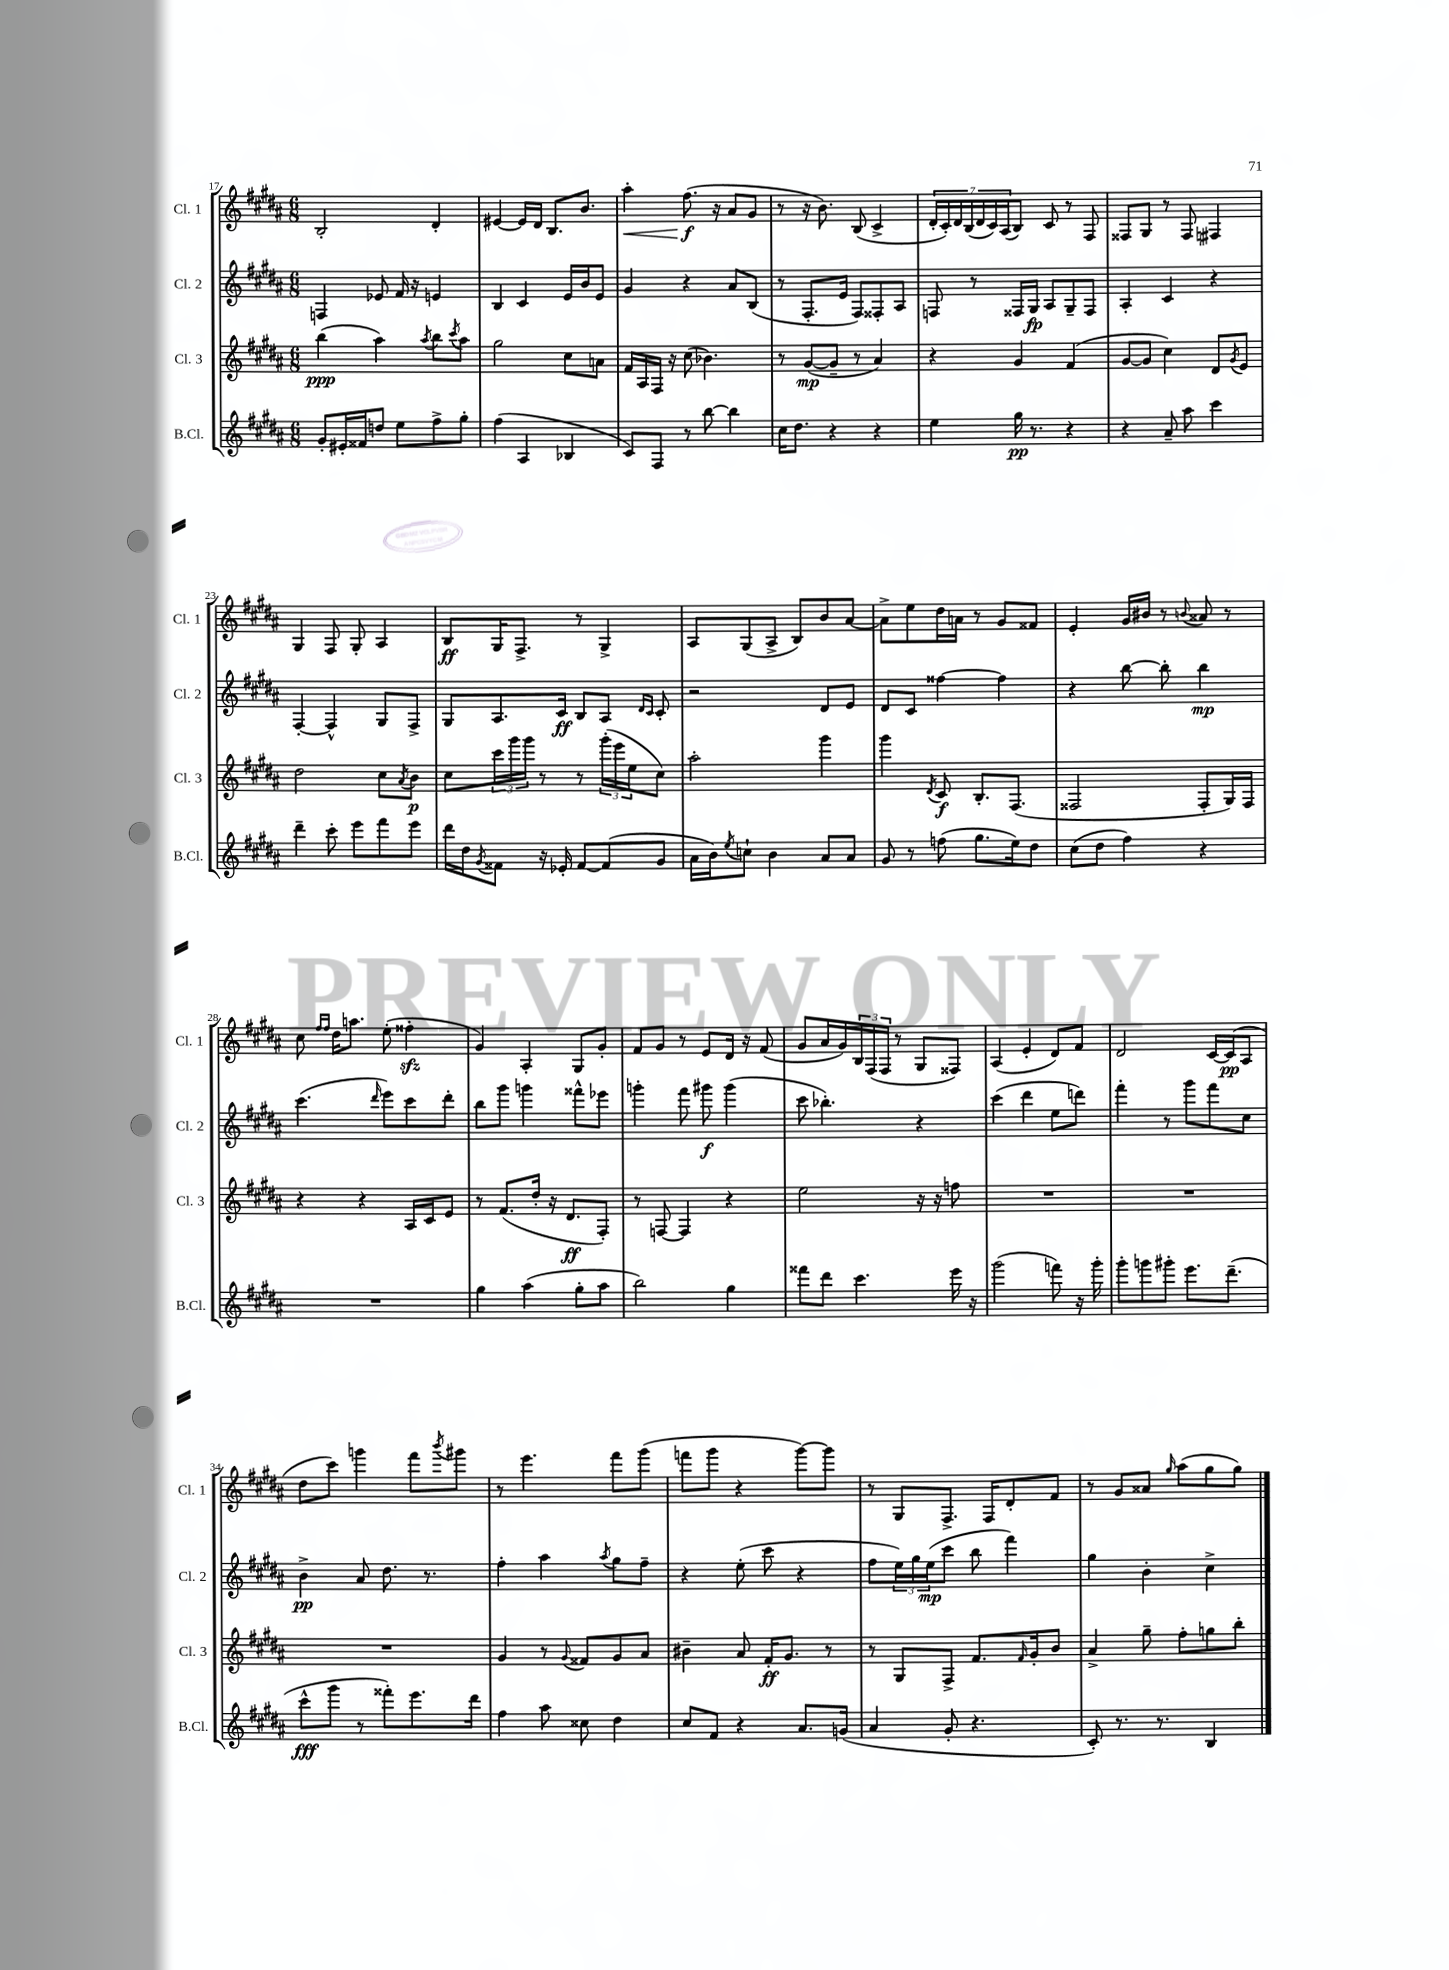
<<
\new StaffGroup <<
\new Staff = "s0" \with { instrumentName = "Cl. 1" shortInstrumentName = "Cl. 1" } {
    \clef treble \key b \major \numericTimeSignature \time 6/8
    b2-. dis'4-. |
    eis'4~ eis'16 dis'16 b8. b'8. |
    ais''4-.\< fis''8.\f\!( r16 ais'8 gis'8 |
    r8 r16 b'8.) b8( cis'4-> |
    \tuplet 7/4 { dis'16-. cis'16-.) dis'16 b16( dis'16 cis'16) ais16( } b8) cis'8 r8 fis8 |
    fisis8 gis8 r8 fisis8 fis4 |
    gis4 fis8 gis8-. ais4 |
    b8\ff gis16 fis8.-> r8 gis4-> |
    ais8 gis8( ais8-> b8) b'8 ais'8~ |
    ais'8-> e''8 dis''16 a'16 r8 gis'8 fisis'8 |
    e'4-. gis'16 bis'16 r8 \appoggiatura { b'8 } aisis'8 r8 |
    cis''8 \grace { fis''16 fis''16 } dis''16 a''8. e''8-.( fisis''4-.\sfz |
    gis'4) ais4-. gis8 gis'8-. |
    fis'8 gis'8 r8 e'8 dis'16 r16 fis'8( |
    gis'8 ais'16 gis'16) \tuplet 3/2 { b16 fis16( fis16 } r8 gis8 fisis8) |
    ais4( e'4-. dis'8) fis'8 |
    dis'2 cis'16~ cis'16\pp( ais8 |
    dis''8 cis'''8) g'''4 fis'''8 \acciaccatura { b'''8 } gis'''8 |
    r8 e'''4. fis'''8 gis'''8( |
    f'''8 gis'''8 r4 gis'''8~) gis'''8 |
    r8 gis8 fis8.-> fis16 dis'8-. fis'8 |
    r8 gis'8 aisis'8 \grace { gis''16 } ais''8( gis''8 gis''8) \bar "|." |
}
\new Staff = "s1" \with { instrumentName = "Cl. 2" shortInstrumentName = "Cl. 2" } {
    \clef treble \key b \major \numericTimeSignature \time 6/8
    f4 ees'8 fis'16 r16 e'4 |
    b4 cis'4 e'16 b'16 e'8 |
    gis'4 r4 ais'8 b8( |
    r8 fis8.-. e'16 fis8) fisis8-. ais8 |
    f8 r8 fisis16 gis16\fp ais8 gis8-- fisis8 |
    ais4-. cis'4 r4 |
    fis4~-. fis4-^ gis8 fis8-> |
    gis8 ais8. cis'16\ff b8 ais8 \grace { dis'16 cis'16 } cis'8-. |
    r2 dis'8 e'8 |
    dis'8 cis'8 fisis''4~ fisis''4 |
    r4 b''8~ b''8-. b''4\mp |
    cis'''4.( \grace { dis'''16 } e'''8) cis'''8 dis'''8-. |
    b''8 gis'''8 g'''4 fisis'''8-^ ees'''8 |
    g'''4-. fis'''8 gis'''8\f gis'''4( |
    cis'''8 bes''4.-.) r4 |
    cis'''4( dis'''4 e''8 d'''8) |
    fis'''4-. r8 gis'''8 fis'''8 cis''8 |
    b'4->\pp ais'8 dis''8. r8. |
    fis''4-. ais''4 \acciaccatura { ais''8 } gis''8 fis''8-- |
    r4 e''8-.( cis'''8 r4 |
    fis''8 \tuplet 3/2 { e''16) gis''16 e''16\mp( } cis'''8 b''8 fis'''4) |
    gis''4 b'4-. cis''4-> \bar "|." |
}
\new Staff = "s2" \with { instrumentName = "Cl. 3" shortInstrumentName = "Cl. 3" } {
    \clef treble \key b \major \numericTimeSignature \time 6/8
    b''4\ppp( ais''4) \acciaccatura { ais''8 } b''8 \acciaccatura { cis'''8 } ais''8 |
    gis''2 cis''8 a'8 |
    fis'16 ais16 fis16 r16 cis''8( bes'4.) |
    r8 gis'8~\mp( gis'8-- r8 ais'4) |
    r4 gis'4 fis'4( |
    gis'8~ gis'8 cis''4) dis'8 \acciaccatura { gis'8 } e'8 |
    dis''2 cis''8 \acciaccatura { ais'8 } b'8\p |
    cis''8 \tuplet 3/2 { cis'''16 gis'''16 gis'''16 } r8 r8 \tuplet 3/2 { gis'''16-.( e'''16 e''16 } cis''8) |
    ais''2-. gis'''4 |
    gis'''4 \acciaccatura { dis'8 } cis'8\f b8.-. fis8.( |
    fisis2 fisis8-. gis16) fisis16 |
    r4 r4 ais16 cis'16 e'8 |
    r8 fis'8.( dis''16-. r16 dis'8.\ff fis8-.) |
    r8 f8~ f4 r4 |
    e''2 r16 r16 f''8 |
    R2. |
    R2. |
    R2. |
    gis'4 r8 \appoggiatura { gis'8 } fisis'8 gis'8 ais'8 |
    bis'4-- ais'8 fis'16-.\ff gis'8. r8 |
    r8 gis8 fis8-> fis'8. \grace { fis'16 } gis'16-. b'8 |
    ais'4-> gis''8-- fis''8-. g''8 b''8-. \bar "|." |
}
\new Staff = "s3" \with { instrumentName = "B.Cl." shortInstrumentName = "B.Cl." } {
    \clef treble \key b \major \numericTimeSignature \time 6/8
    gis'8-. eis'16-. fisis'16 d''8 e''8 fis''8-> gis''8-. |
    fis''4( ais4 bes4 |
    cis'8) fis8 r8 b''8~ b''4 |
    cis''16 dis''8. r4 r4 |
    e''4 gis''16\pp r8. r4 |
    r4 ais'8-- ais''8 cis'''4 |
    dis'''4-- cis'''8-. e'''8 fis'''8 e'''8 |
    dis'''16 dis''16 \acciaccatura { gis'8 } fisis'8 r16 ees'16-. fisis'8~ fisis'8( gis'8 |
    ais'16 b'16) \acciaccatura { e''8 } c''8-! b'4 ais'8 ais'8 |
    gis'8 r8 f''8( gis''8. e''16) dis''8 |
    cis''8( dis''8 fis''4) r4 |
    R2. |
    gis''4 ais''4( gis''8-. ais''8 |
    b''2) gis''4 |
    fisis'''8 dis'''8 cis'''4. e'''16 r16 |
    gis'''2( f'''8) r16 gis'''16-. |
    gis'''8-. g'''8 gis'''8-. e'''8. dis'''8.--( |
    cis'''8-^\fff gis'''8 r8 fisis'''8-.) e'''8. dis'''16 |
    fis''4 ais''8 cisis''8 dis''4 |
    cis''8 fis'8 r4 ais'8. g'16( |
    ais'4 gis'8-. r4. |
    cis'8-.) r8. r8. b4 \bar "|." |
}
>>
>>
\layout { \context { \Score currentBarNumber = #17 } }
